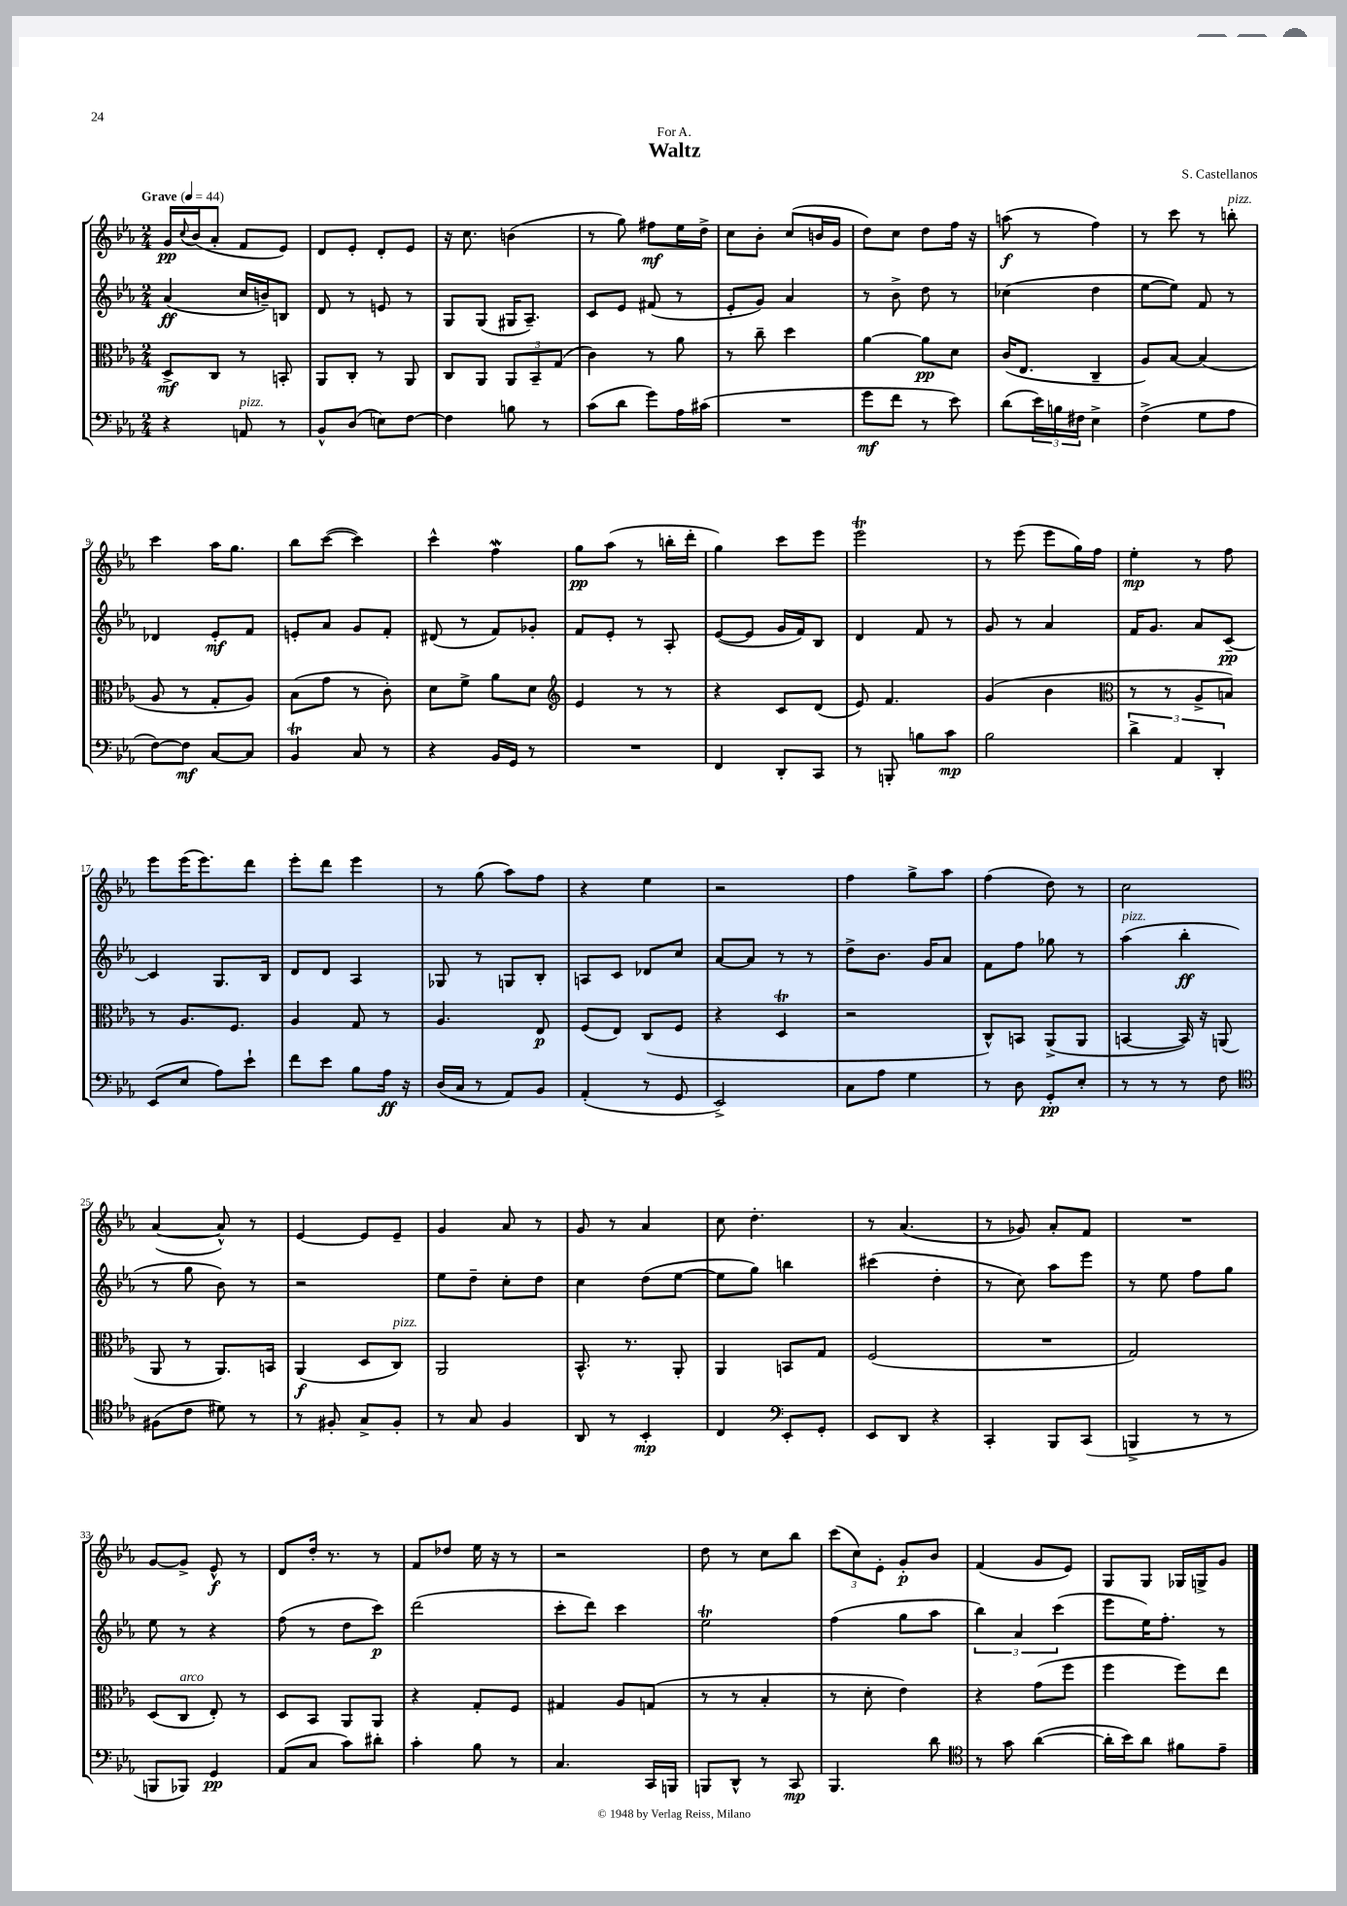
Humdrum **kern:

**kern	**dynam	**kern	**dynam	**kern	**dynam	**kern	**dynam
*part4	*part4	*part3	*part3	*part2	*part2	*part1	*part1
*staff4	*staff4	*staff3	*staff3	*staff2	*staff2	*staff1	*staff1
*clefF4	*	*clefC3	*	*clefG2	*	*clefG2	*
*k[b-e-a-]	*	*k[b-e-a-]	*	*k[b-e-a-]	*	*k[b-e-a-]	*
*M2/4	*	*M2/4	*	*M2/4	*	*M2/4	*
*MM44	*	*MM44	*	*MM44	*	*MM44	*
=1	=1	=1	=1	=1	=1	=1	=1
!	!	!	!	!	!	!LO:TX:a:B:t=Grave	!
4r	.	8D^/L	mf	(4a-/	ff	16g/LL	pp
.	.	.	.	.	.	8qqcc/	.
.	.	.	.	.	.	(16b-/J	.
.	.	8C/J	.	.	.	8a-'/J	.
!LO:TX:a:i:t=pizz.	!	!	!	!	!	!	!
8AAn/	.	8r	.	16cc/LL	.	8f/L	.
.	.	.	.	16bn~/J)	.	.	.
8r	.	8BBn'/	.	8Bn/J	.	8e-/J)	.
=2	=2	=2	=2	=2	=2	=2	=2
8BB-^^/L	.	8AA-/L	.	8d/	.	8d/L	.
(8D/J	.	8C'/J	.	8r	.	8e-'/J	.
8En\L)	.	8r	.	8en/	.	8d'/L	.
[8F\J	.	8AA-/	.	8r	.	8e-/J	.
=3	=3	=3	=3	=3	=3	=3	=3
4F\]	.	8C/L	.	8G/L	.	16r	.
.	.	.	.	.	.	8.cc\	.
.	.	8AA-/J	.	(8G/J	.	.	.
8Bn\	.	12AA-/L	.	16G#X/KL	.	(4bn\	.
.	.	.	.	8.A-~/J)	.	.	.
.	.	12BB-~/	.	.	.	.	.
8r	.	.	.	.	.	.	.
.	.	(12G/J	.	.	.	.	.
=4	=4	=4	=4	=4	=4	=4	=4
(8c\L	.	4c\)	.	8c/L	.	8r	.
8d\J	.	.	.	8e-/J	.	8gg\)	.
8g\L)	.	8r	.	(8f#X/	.	8ff#X\L	mf
16A-\L	.	8a-\	.	8r	.	16ee-\L	.
(16c#X\JJ	.	.	.	.	.	16dd^\JJ	.
=5	=5	=5	=5	=5	=5	=5	=5
2r	.	8r	.	8e-'/L	.	8cc\L	.
.	.	8cc~\	.	8g/J)	.	8b-'\J	.
.	.	4dd\	.	4a-/	.	(8cc/L	.
.	.	.	.	.	.	16bn/L	.
.	.	.	.	.	.	16g/JJ	.
=6	=6	=6	=6	=6	=6	=6	=6
8g\L	mf	[4a-\	.	8r	.	8dd\L)	.
8f\J	.	.	.	8b-^\	.	8cc\J	.
8r	.	8a-\L]	pp	8dd\	.	8dd\L	.
8e-\)	.	8d\J	.	8r	.	16ff\Jk	.
.	.	.	.	.	.	16r	.
=7	=7	=7	=7	=7	=7	=7	=7
(8d\L	.	(16c/KL	.	(4cc-X\	.	(8aan\	f
.	.	8.E-/J	.	.	.	.	.
24e-\L)	.	.	.	.	.	8r	.
24Bn\	.	.	.	.	.	.	.
24F#X\JJ	.	.	.	.	.	.	.
4E-^\	.	4C~/	.	4dd\	.	4ff\)	.
=8	=8	=8	=8	=8	=8	=8	=8
(4F^\	.	8A-/L)	.	[8ee-\L	.	8r	.
.	.	[8B-/J	.	8ee-\J])	.	8ccc\	.
8G\L	.	(4B-/]	.	8f/	.	8r	.
!	!	!	!	!	!	!LO:TX:a:i:t=pizz.	!
8A-\J	.	.	.	8r	.	8bbn'\	.
!!LO:LB:g=z
=9	=9	=9	=9	=9	=9	=9	=9
[8F\L)	.	8A-/	.	4d-X/	.	4ccc\	.
8F\J]	mf	8r	.	.	.	.	.
[8C/L	.	8G'/L	.	8e-'/L	mf	16aa-\KL	.
.	.	.	.	.	.	8.gg\J	.
8C/J]	.	8A-/J)	.	8f/J	.	.	.
=10	=10	=10	=10	=10	=10	=10	=10
4BB-T/	.	(8B-\L	.	8en'/L	.	8bb-\L	.
.	.	8g\J	.	8a-/J	.	([8ccc\J	.
8C/	.	8r	.	8g/L	.	4ccc\])	.
8r	.	8c'\)	.	8f'/J	.	.	.
=11	=11	=11	=11	=11	=11	=11	=11
4r	.	8d\L	.	(8d#X/	.	4ccc^^\	.
.	.	8f^\J	.	8r	.	.	.
16BB-/LL	.	8a-\L	.	8f/L)	.	4ffW\	.
16GG/JJ	.	.	.	.	.	.	.
8r	.	8d\J	.	8g-X'/J	.	.	.
=12	=12	=12	=12	=12	=12	=12	=12
*	*	*clefG2	*	*	*	*	*
2r	.	4e-/	.	8f/L	.	8gg\L	pp
.	.	.	.	8e-'/J	.	(8aa-\J	.
.	.	8r	.	8r	.	8r	.
.	.	8r	.	8A-'/	.	16bbn'\LL	.
.	.	.	.	.	.	16ddd'\JJ	.
=13	=13	=13	=13	=13	=13	=13	=13
4FF/	.	4r	.	([8e-/L	.	4gg\)	.
.	.	.	.	8e-/J]	.	.	.
8DD'/L	.	8c/L	.	16g/LL	.	8ccc\L	.
.	.	.	.	16f/J)	.	.	.
8CC/J	.	(8d/J	.	8B-/J	.	8eee-\J	.
=14	=14	=14	=14	=14	=14	=14	=14
8r	.	8e-/)	.	4d/	.	2eee-T\	.
8BBBn'/	.	4.f/	.	.	.	.	.
8Bn\L	.	.	.	8f/	.	.	.
8c\J	mp	.	.	8r	.	.	.
=15	=15	=15	=15	=15	=15	=15	=15
2B-\	.	(4g/	.	8g/	.	8r	.
.	.	.	.	8r	.	(8eee-\	.
.	.	4b-\	.	4a-/	.	8eee-\L	.
.	.	.	.	.	.	16gg\L)	.
.	.	.	.	.	.	16ff\JJ	.
=16	=16	=16	=16	=16	=16	=16	=16
*	*	*clefC3	*	*	*	*	*
6d^\	.	8r	.	16f/KL	.	4ee-'\	mp
.	.	.	.	8.g/J	.	.	.
.	.	8r	.	.	.	.	.
6AA-/	.	.	.	.	.	.	.
.	.	8A-^/L	.	8a-/L	.	8r	.
6DD'/	.	.	.	.	.	.	.
.	.	8Bn/J)	.	[8c~/J	pp	8ff\	.
!!LO:LB:g=z
=17	=17	=17	=17	=17	=17	=17	=17
(8EE-/L	.	8r	.	4c/]	.	8eee-\L	.
8E-/J	.	8.A-/L	.	.	.	(16eee-\K	.
.	.	.	.	.	.	8.eee-\)	.
8A-\L)	.	.	.	8.G/L	.	.	.
.	.	8.F/J	.	.	.	.	.
8e-`\J	.	.	.	.	.	8ddd\J	.
.	.	.	.	16B-/Jk	.	.	.
=18	=18	=18	=18	=18	=18	=18	=18
8f\L	.	4A-/	.	8d/L	.	8eee-'\L	.
8e-\J	.	.	.	8d/J	.	8ddd\J	.
8B-\L	.	8G/	.	4A-/	.	4eee-\	.
16A-\Jk	ff	8r	.	.	.	.	.
16r	.	.	.	.	.	.	.
=19	=19	=19	=19	=19	=19	=19	=19
(16D/LL	.	4.A-/	.	8G-X/	.	8r	.
16C/JJ	.	.	.	.	.	.	.
8r	.	.	.	8r	.	(8gg\	.
8AA-/L)	.	.	.	8Gn/L	.	8aa-\L)	.
8BB-/J	.	8E-/	p	8B-'/J	.	8ff\J	.
=20	=20	=20	=20	=20	=20	=20	=20
(4AA-'/	.	(8F/L	.	8An/L	.	4r	.
.	.	8E-/J)	.	8c/J	.	.	.
8r	.	(8C/L	.	8d-X/L	.	4ee-\	.
8GG/	.	8F/J	.	8cc/J	.	.	.
=21	=21	=21	=21	=21	=21	=21	=21
2EE-^/)	.	4r	.	[8a-/L	.	2r	.
.	.	.	.	8a-/J]	.	.	.
.	.	4Dt/	.	8r	.	.	.
.	.	.	.	8r	.	.	.
=22	=22	=22	=22	=22	=22	=22	=22
8C\L	.	2r	.	8dd^\L	.	4ff\	.
8A-\J	.	.	.	8.b-\J	.	.	.
4G\	.	.	.	.	.	8gg^\L	.
.	.	.	.	16g/KL	.	.	.
.	.	.	.	8a-/J	.	8aa-\J	.
=23	=23	=23	=23	=23	=23	=23	=23
8r	.	8C^^/L)	.	8f\L	.	(4ff\	.
8D\	.	8BBn/J	.	8ff\J	.	.	.
8GG'/L	pp	(8AA-^/L	.	8gg-X\	.	8dd\)	.
8E-'/J	.	8AA-/J	.	8r	.	8r	.
=24	=24	=24	=24	=24	=24	=24	=24
!	!	!	!	!LO:TX:a:i:t=pizz.	!	!	!
8r	.	[4BBn/	.	(4aa-\	.	2cc\	.
8r	.	.	.	.	.	.	.
8r	.	16BB/])	.	4bb-'\	ff	.	.
.	.	16r	.	.	.	.	.
8F\	.	(8AAn/	.	.	.	.	.
!!LO:LB:g=z
=25	=25	=25	=25	=25	=25	=25	=25
*clefC4	*	*	*	*	*	*	*
(8F#X\L	.	8AA-/	.	8r	.	([4a-/	.
8c\J	.	8r	.	8gg\	.	.	.
8d#X\)	.	8.AA-/L)	.	8b-\)	.	8a-^^/])	.
8r	.	.	.	8r	.	8r	.
.	.	16BBn/Jk	.	.	.	.	.
=26	=26	=26	=26	=26	=26	=26	=26
8r	.	(4AA-/	f	2r	.	[4e-/	.
8F#X'/	.	.	.	.	.	.	.
8G^/L	.	8D/L	.	.	.	8e-/L]	.
!	!	!LO:TX:a:i:t=pizz.	!	!	!	!	!
8F#'/J	.	8C/J)	.	.	.	8e-~/J	.
=27	=27	=27	=27	=27	=27	=27	=27
8r	.	2AA-/	.	8ee-\L	.	4g/	.
8G/	.	.	.	8dd~\J	.	.	.
4F/	.	.	.	8cc'\L	.	8a-/	.
.	.	.	.	8dd\J	.	8r	.
=28	=28	=28	=28	=28	=28	=28	=28
8AA-/	.	8.BB-^^/	.	4cc\	.	8g/	.
8r	.	.	.	.	.	8r	.
.	.	8.r	.	.	.	.	.
4BB-'/	mp	.	.	(8dd\L	.	4a-/	.
.	.	8AA-'/	.	[8ee-\J	.	.	.
=29	=29	=29	=29	=29	=29	=29	=29
4C/	.	4AA-/	.	8ee-\L]	.	8cc\	.
.	.	.	.	8gg\J)	.	4.dd'\	.
*clefF4	*	*	*	*	*	*	*
8EE-'/L	.	8BBn/L	.	4bbn\	.	.	.
8GG'/J	.	8G/J	.	.	.	.	.
=30	=30	=30	=30	=30	=30	=30	=30
8EE-/L	.	(2F/	.	(4ccc#X\	.	8r	.
8DD/J	.	.	.	.	.	(4.a-/	.
4r	.	.	.	4dd'\	.	.	.
=31	=31	=31	=31	=31	=31	=31	=31
4CC'/	.	2r	.	8r	.	8r	.
.	.	.	.	8cc\)	.	8g-X/)	.
8BBB-/L	.	.	.	8aa-\L	.	8a-'/L	.
(8CC/J	.	.	.	8eee-\J	.	8f/J	.
=32	=32	=32	=32	=32	=32	=32	=32
4BBBn^/	.	2G/)	.	8r	.	2r	.
.	.	.	.	8ee-\	.	.	.
8r	.	.	.	8ff\L	.	.	.
8r	.	.	.	8gg\J	.	.	.
!!LO:LB:g=z
=33	=33	=33	=33	=33	=33	=33	=33
8BBBn/L	.	(8D/L	.	8ee-\	.	[8g/L	.
!	!	!LO:TX:a:i:t=arco	!	!	!	!	!
8BBB-X/J)	.	8C/J	.	8r	.	8g^/J]	.
4GG/	pp	8E-'/)	.	4r	.	8e-^^/	f
.	.	8r	.	.	.	8r	.
=34	=34	=34	=34	=34	=34	=34	=34
(8AA-/L	.	8D/L	.	(8ff\	.	8d/L	.
8C/J	.	8BB-/J	.	8r	.	16dd'/Jk	.
.	.	.	.	.	.	8.r	.
8c\L)	.	8AA-/L	.	8dd\L	.	.	.
8d#X'\J	.	8AA-/J	.	8ccc\J)	p	8r	.
=35	=35	=35	=35	=35	=35	=35	=35
4c'\	.	4r	.	(2ddd\	.	8f/L	.
.	.	.	.	.	.	8dd-X/J	.
8B-\	.	8G'/L	.	.	.	16ee-\	.
.	.	.	.	.	.	16r	.
8r	.	8F/J	.	.	.	8r	.
=36	=36	=36	=36	=36	=36	=36	=36
4.C/	.	4G#X/	.	8ccc'\L	.	2r	.
.	.	.	.	8ddd\J)	.	.	.
.	.	8A-/L	.	4ccc\	.	.	.
16CC/LL	.	(8Gn/J	.	.	.	.	.
16BBBn/JJ	.	.	.	.	.	.	.
=37	=37	=37	=37	=37	=37	=37	=37
8BBBn/L	.	8r	.	2ee-T\	.	8dd\	.
8DD^^/J	.	8r	.	.	.	8r	.
8r	.	4B-'/	.	.	.	8cc\L	.
8CC/	mp	.	.	.	.	8bb-\J	.
=38	=38	=38	=38	=38	=38	=38	=38
4.BBB-/	.	8r	.	(4ff\	.	(12ccc\L	.
.	.	.	.	.	.	12cc\)	.
.	.	8d'\	.	.	.	.	.
.	.	.	.	.	.	12e-'\J	.
.	.	4e-\)	.	8gg\L	.	8g'/L	p
8d\	.	.	.	8aa-\J	.	8b-/J	.
=39	=39	=39	=39	=39	=39	=39	=39
*clefC4	*	*	*	*	*	*	*
8r	.	4r	.	6bb-\)	.	(4f/	.
8g\	.	.	.	.	.	.	.
.	.	.	.	6a-/	.	.	.
([4a-\	.	(8g\L	.	.	.	8g/L	.
.	.	.	.	(6ccc\	.	.	.
.	.	8ff\J	.	.	.	8e-/J)	.
=40	=40	=40	=40	=40	=40	=40	=40
16a-'\LL]	.	4ff\	.	8eee-\L	.	8G/L	.
16b-\J)	.	.	.	.	.	.	.
8a-\J	.	.	.	16ee-\K)	.	8G/J	.
.	.	.	.	8.ff'\J	.	.	.
8f#X\L	.	8ff\L)	.	.	.	16G-X/LL	.
.	.	.	.	.	.	16Gn^/J	.
8e-~\J	.	8ee-\J	.	8r	.	8g/J	.
==	==	==	==	==	==	==	==
*-	*-	*-	*-	*-	*-	*-	*-
